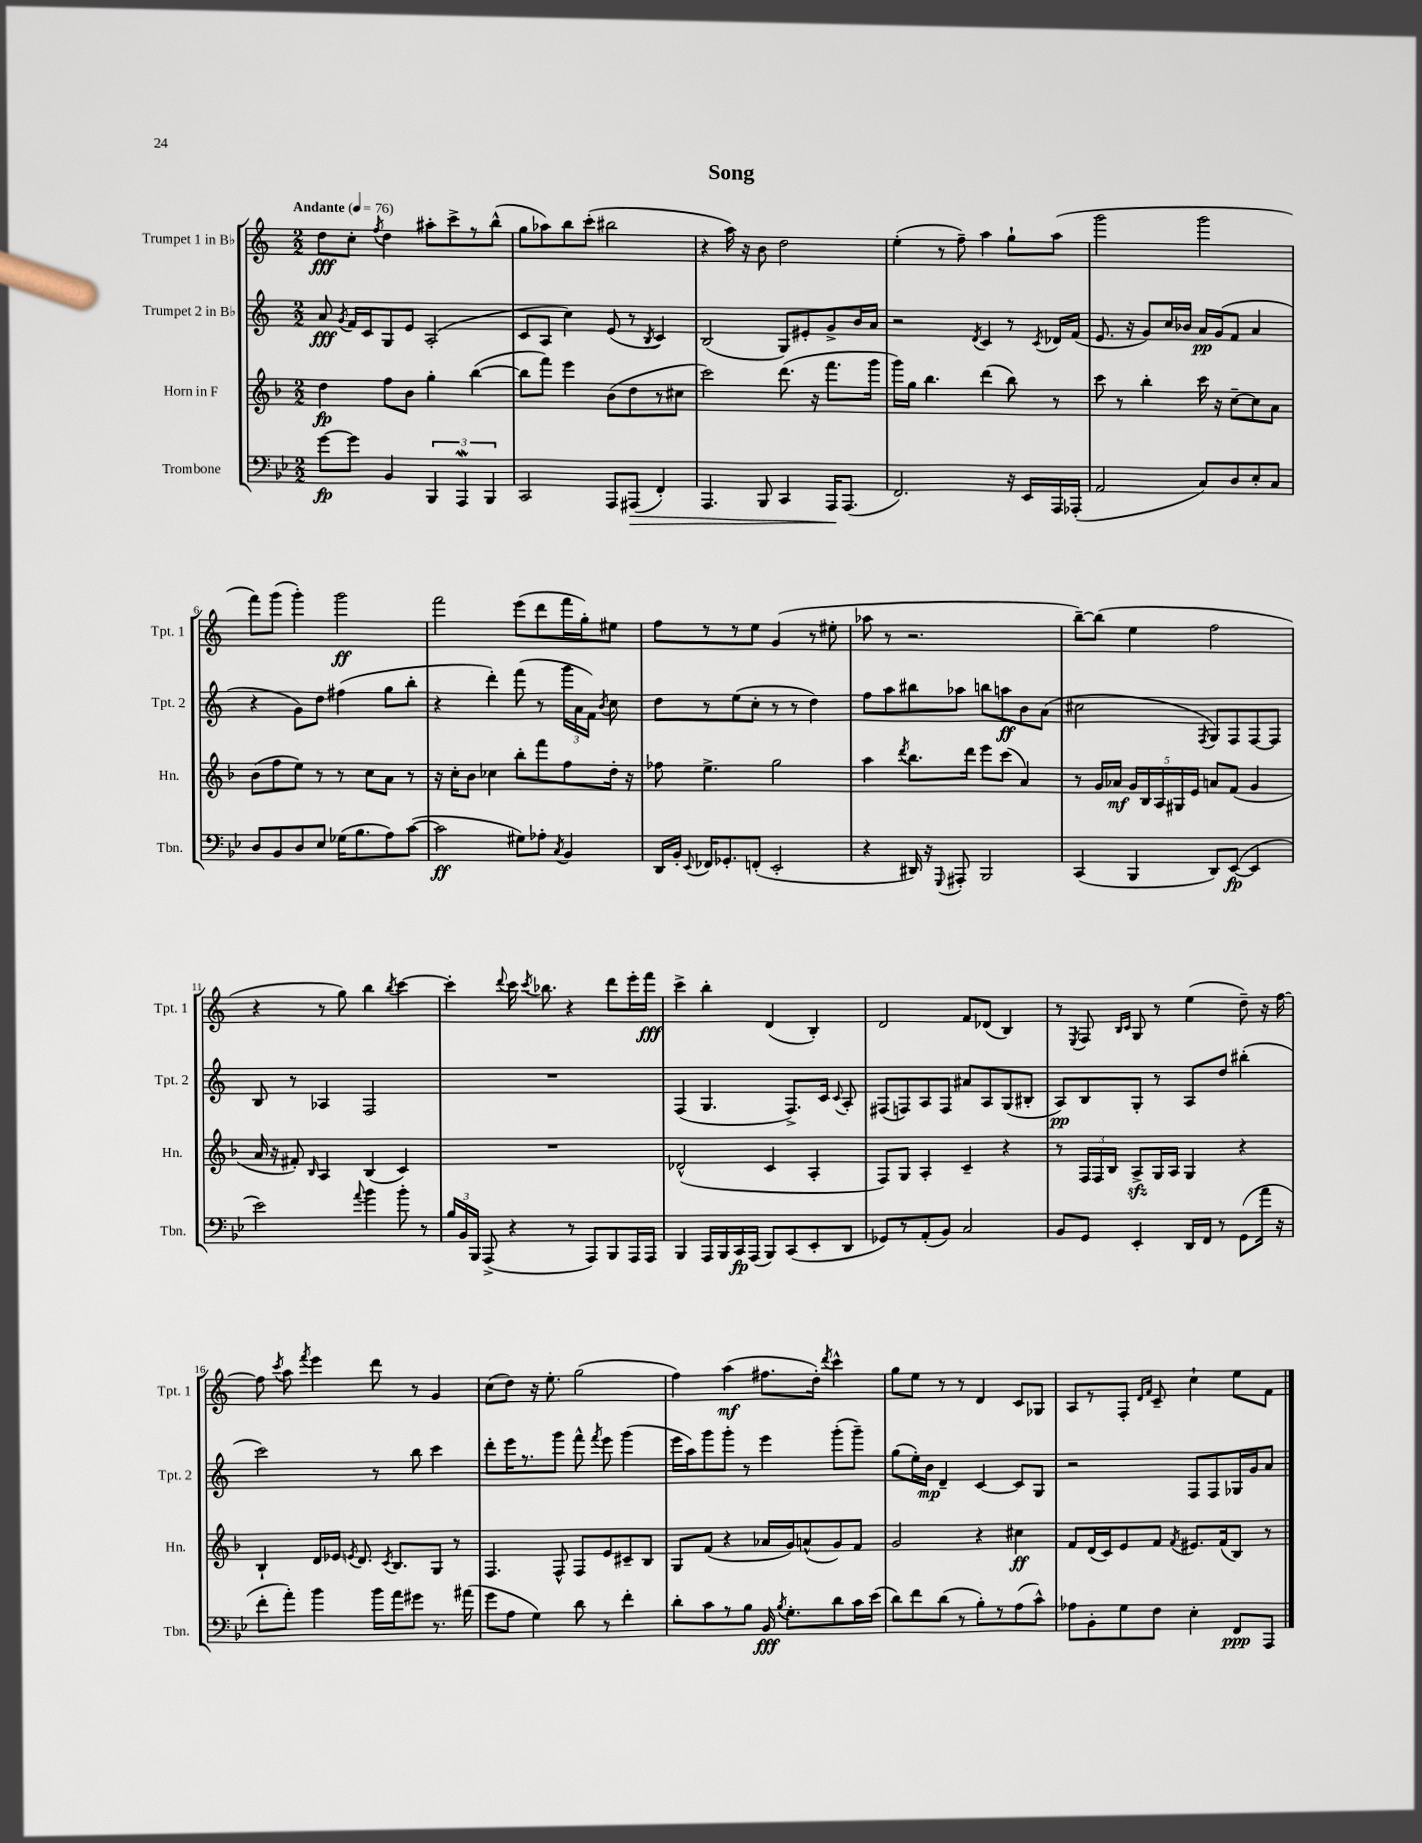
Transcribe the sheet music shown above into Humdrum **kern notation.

**kern	**dynam	**kern	**dynam	**kern	**dynam	**kern	**dynam
*part4	*part4	*part3	*part3	*part2	*part2	*part1	*part1
*staff4	*staff4	*staff3	*staff3	*staff2	*staff2	*staff1	*staff1
*I"Trombone	*	*I"Horn in F	*	*I"Trumpet 2 in B♭	*	*I"Trumpet 1 in B♭	*
*I'Tbn.	*	*I'Hn.	*	*I'Tpt. 2	*	*I'Tpt. 1	*
*clefF4	*	*clefG2	*	*clefG2	*	*clefG2	*
*k[b-e-]	*	*k[b-]	*	*k[]	*	*k[]	*
*M2/2	*	*M2/2	*	*M2/2	*	*M2/2	*
*MM76	*	*MM76	*	*MM76	*	*MM76	*
=1	=1	=1	=1	=1	=1	=1	=1
!	!	!	!	!	!	!LO:TX:a:B:t=Andante	!
[8g\L	fp	4dd\	fp	8a/	fff	8dd\L	fff
.	.	.	.	8qg/	.	.	.
8g\J]	.	.	.	16f/LL	.	8cc'\J	.
.	.	.	.	16c/J	.	.	.
.	.	.	.	.	.	8qff/	.
4BB-/	.	8ff\L	.	8G/	.	4dd\	.
.	.	8b-\J	.	8e/J	.	.	.
6BBB-/	.	4gg'\	.	(2A'/	.	8aa#X'\L	.
.	.	.	.	.	.	8ccc^\	.
6AAAW/	.	.	.	.	.	.	.
.	.	([4bb-\	.	.	.	8r	.
6BBB-/	.	.	.	.	.	.	.
.	.	.	.	.	.	(8bb^^\J	.
=2	=2	=2	=2	=2	=2	=2	=2
2CC/	.	8bb-\L]	.	8c/L	.	8gg\L	.
.	.	8fff\J)	.	8A/J	.	8aa-X\)	.
.	.	4eee\	.	4cc\)	.	8bb\	.
.	.	.	.	.	.	(8ccc'\J	.
8AAA/L	.	(8b-\L	.	(8e/	.	2bb#X\	.
!	!LO:HP:b	!	!	!	!	!	!
(8AAA#X/J	>	8dd\	.	8r	.	.	.
.	.	.	.	8qB/	.	.	.
4FF'/)	.	8r	.	4c/)	.	.	.
.	.	8cc#X\J	.	.	.	.	.
=3	=3	=3	=3	=3	=3	=3	=3
4.AAA/	.	2ccc\)	.	(2B/	.	4r	.
.	.	.	.	.	.	16aa\)	.
.	.	.	.	.	.	16r	.
8BBB-/	.	.	.	.	.	8b\	.
4CC/	.	(8.ddd\	.	8G/L)	.	2dd\	.
.	.	.	.	8e#X'/	.	.	.
.	.	16r	.	.	.	.	.
16AAA/KL	.	8.fff\L	.	8g^/	.	.	.
(8.AAA/J	]	.	.	.	.	.	.
.	.	.	.	16b/L	.	.	.
.	.	16ggg\Jk	.	16a/JJ	.	.	.
=4	=4	=4	=4	=4	=4	=4	=4
2.FF/)	.	16ggg\LL)	.	2r	.	(4ee'\	.
.	.	16gg\JJ	.	.	.	.	.
.	.	4.bb-\	.	.	.	.	.
.	.	.	.	.	.	8r	.
.	.	.	.	.	.	8ff~\)	.
.	.	.	.	8qd/	.	.	.
.	.	(4ddd\	.	4c/	.	4aa\	.
16r	.	8bb-\)	.	8r	.	8gg`\L	.
16EE-/LL	.	.	.	.	.	.	.
.	.	.	.	8qc/	.	.	.
16AAA/	.	8r	.	16d-X/LL	.	(8aa\J	.
(16AAA-X'/JJ	.	.	.	(16f/JJ	.	.	.
=5	=5	=5	=5	=5	=5	=5	=5
2AA/	.	8ccc\	.	8.e/	.	2ggg\	.
.	.	8r	.	.	.	.	.
.	.	.	.	16r	.	.	.
.	.	4bb-'\	.	8g/L)	.	.	.
.	.	.	.	16cc/L	.	.	.
.	.	.	.	16b-X/JJ	.	.	.
8C/L)	.	16ccc\	.	16a/LL	pp	2ggg\	.
.	.	16r	.	(16g/J	.	.	.
8D/	.	[8cc~\L	.	8f/J	.	.	.
8E-'/	.	8cc\]	.	4a/	.	.	.
8C/J	.	8a\J	.	.	.	.	.
!!LO:LB:g=z
=6	=6	=6	=6	=6	=6	=6	=6
8D/L	.	(8b-\L	.	4r	.	8fff\L)	.
8BB-/	.	8ff\	.	.	.	(8ggg\J	.
8D/	.	8ee\J)	.	8g\L)	.	4ggg'\)	.
8E-/J	.	8r	.	8dd\J	.	.	.
(16G-X\KL	.	8r	.	(4ff#X\	.	2ggg\	ff
8.B-\	.	.	.	.	.	.	.
.	.	8cc\L	.	.	.	.	.
8A\)	.	8a\J	.	8gg\L	.	.	.
([8c\J	.	8r	.	8bb'\J	.	.	.
=7	=7	=7	=7	=7	=7	=7	=7
2c\]	ff	16r	.	4r	.	2fff\	.
.	.	16cc'\KL	.	.	.	.	.
.	.	8b-\J	.	.	.	.	.
.	.	4cc-X\	.	4ddd'\)	.	.	.
8G#X\L)	.	8bb-'\L	.	(8fff\	.	(8eee\L	.
8A-X'\J	.	8fff\	.	8r	.	8ddd\	.
8qC/	.	.	.	.	.	.	.
4BB-/	.	8ff\	.	24ggg\LL	.	16fff\L	.
.	.	.	.	24a\	.	.	.
.	.	.	.	.	.	16gg'\J)	.
.	.	.	.	24f\JJ)	.	.	.
.	.	.	.	8qb/	.	.	.
.	.	16dd'\Jk	.	8cc\	.	8ee#X\J	.
.	.	16r	.	.	.	.	.
=8	=8	=8	=8	=8	=8	=8	=8
16DD/LL	.	8ff-X\	.	8dd\L	.	8ff\L	.
16BB-'/JJ	.	.	.	.	.	.	.
8qqEE-/	.	.	.	.	.	.	.
16FF-X/KL	.	4.ee^\	.	8r	.	8r	.
8.GG-X'/	.	.	.	.	.	.	.
.	.	.	.	(8ee\	.	8r	.
(8FFn'/J	.	.	.	8cc'\J	.	8ee\J	.
2EE-'/	.	2gg\	.	8r	.	(4g/	.
.	.	.	.	8r	.	.	.
.	.	.	.	4dd\)	.	8r	.
.	.	.	.	.	.	8ee#X'\	.
=9	=9	=9	=9	=9	=9	=9	=9
4r	.	4aa\	.	8ff\L	.	8aa-X\	.
.	.	.	.	8aa\	.	8r	.
.	.	8qddd/	.	.	.	.	.
16DD#X/)	.	8.bb-\L	.	8bb#X\	.	2.r	.
16r	.	.	.	.	.	.	.
8qqGGG/	.	.	.	.	.	.	.
8AAA#X'/	.	.	.	8aa-X\J	.	.	.
.	.	16ddd\Jk	.	.	.	.	.
2BBB-/	.	8eee\L	.	8bbn\L	.	.	.
.	.	(8ccc\J	.	8aan\	ff	.	.
.	.	4a/)	.	8b\	.	.	.
.	.	.	.	(8a\J	.	.	.
=10	=10	=10	=10	=10	=10	=10	=10
(4CC/	.	8r	.	2cc#X\	.	[8bb~\L)	.
.	.	16g/LL	.	.	.	(8bb\J]	.
.	.	16a-X/JJ	mf	.	.	.	.
4BBB-/	.	20g/LL	.	.	.	4ee\	.
.	.	20B-/	.	.	.	.	.
.	.	20A/	.	.	.	.	.
.	.	20G#X/	.	.	.	.	.
.	.	20e/JJ	.	.	.	.	.
.	.	.	.	8qF/	.	.	.
8DD/L)	.	8an/L	.	8G/L)	.	2ff\	.
([8EE-/J	fp	(8f/J	.	8F/	.	.	.
4EE-/]	.	4g/	.	[8F/	.	.	.
.	.	.	.	8F/J]	.	.	.
!!LO:LB:g=z
=11	=11	=11	=11	=11	=11	=11	=11
2e-\)	.	16a/	.	8B/	.	4r	.
.	.	16r	.	.	.	.	.
.	.	8f#X'/)	.	8r	.	.	.
.	.	16qqB-/	.	.	.	.	.
.	.	4A/	.	4A-X/	.	8r	.
.	.	.	.	.	.	8gg\)	.
8qqa/	.	.	.	.	.	.	.
4b-\	.	(4B-/	.	2F/	.	4bb\	.
.	.	.	.	.	.	8qbb/	.
8b-'\	.	4c/)	.	.	.	[4ccc\	.
8r	.	.	.	.	.	.	.
=12	=12	=12	=12	=12	=12	=12	=12
24B-/LL	.	1r	.	1r	.	4ccc'\]	.
24BB-/	.	.	.	.	.	.	.
24BBB-/JJ	.	.	.	.	.	.	.
(8AAA^/	.	.	.	.	.	.	.
.	.	.	.	.	.	8qqddd/	.
4r	.	.	.	.	.	16ccc\	.
.	.	.	.	.	.	8qccc/	.
.	.	.	.	.	.	8.bb-X\	.
8r	.	.	.	.	.	4r	.
8AAA/L)	.	.	.	.	.	.	.
8BBB-/	.	.	.	.	.	8ddd\L	.
16AAA/L	.	.	.	.	.	16eee'\L	.
16AAA/JJ	.	.	.	.	.	16fff\JJ	fff
=13	=13	=13	=13	=13	=13	=13	=13
4BBB-/	.	(2d-X^^/	.	(4F/	.	4ccc^\	.
16AAA/LL	.	.	.	4.G/	.	4bb'\	.
16BBB-/	.	.	.	.	.	.	.
16CC/	fp	.	.	.	.	.	.
(16AAA/JJ	.	.	.	.	.	.	.
8BBB-/L)	.	4c/	.	.	.	(4d/	.
(8CC/	.	.	.	8.F^/L)	.	.	.
8EE-'/	.	4A'/	.	.	.	4B'/)	.
.	.	.	.	16c/Jk	.	.	.
.	.	.	.	8qqc/	.	.	.
8DD/J	.	.	.	8A'/	.	.	.
=14	=14	=14	=14	=14	=14	=14	=14
8GG-X/L)	.	8F/L)	.	(8F#X/L	.	2d/	.
8r	.	8G/J	.	8Fn/)	.	.	.
(8AA'/	.	4A'/	.	8A/	.	.	.
8BB-/J)	.	.	.	8F/J	.	.	.
2C/	.	4c~/	.	8a#X/L	.	8f/L	.
.	.	.	.	8A/	.	(8d-X/J	.
.	.	4r	.	(8G/	.	4B/)	.
.	.	.	.	8B#X'/J	.	.	.
=15	=15	=15	=15	=15	=15	=15	=15
8BB-/L	.	8r	.	8A/L)	pp	8r	.
.	.	.	.	.	.	8qE/	.
8GG/J	.	24F/LL	.	8B/	.	8F/	.
.	.	24F/	.	.	.	.	.
.	.	24B-/JJ	.	.	.	.	.
.	.	.	.	.	.	16qqB/LL	.
.	.	.	.	.	.	16qqc/JJ	.
4EE-'/	.	8Azz^/L	.	8G'/J	.	8G/	.
.	.	16G/L	.	8r	.	8r	.
.	.	16A/JJ	.	.	.	.	.
16DD/LL	.	4G/	.	8A/L	.	(4ee\	.
16FF/JJ	.	.	.	.	.	.	.
8r	.	.	.	8dd/J	.	.	.
(8GG\L	.	4r	.	(4bb#X'\	.	8dd~\)	.
16a\Jk	.	.	.	.	.	16r	.
16r	.	.	.	.	.	[16ff\	.
!!LO:LB:g=z
=16	=16	=16	=16	=16	=16	=16	=16
8f'\L	.	4B-`/	.	2ccc\)	.	8ff\]	.
.	.	.	.	.	.	8qccc/	.
8a'\J)	.	.	.	.	.	8aa\	.
.	.	.	.	.	.	8qfff/	.
4b-\	.	16d/LL	.	.	.	4eee\	.
.	.	16e-X/JJ	.	.	.	.	.
.	.	8qen/	.	.	.	.	.
.	.	8.d/	.	.	.	.	.
16b-\LL	.	.	.	8r	.	8ddd\	.
.	.	8qc/	.	.	.	.	.
16a\J	.	8.B-/L	.	.	.	.	.
8g#X\J	.	.	.	8bb\	.	8r	.
8.r	.	8G/J	.	4ccc\	.	4g/	.
.	.	8r	.	.	.	.	.
(16a#X\	.	.	.	.	.	.	.
=17	=17	=17	=17	=17	=17	=17	=17
8g\L	.	4.F/	.	8ddd'\L	.	(8cc\L	.
8A\J	.	.	.	16eee\K	.	8dd\J)	.
.	.	.	.	8.r	.	.	.
4G\)	.	.	.	.	.	16r	.
.	.	.	.	.	.	8.ee'\	.
.	.	8F^^/	.	8ggg\J	.	.	.
8d\	.	8F/L	.	8fff^^\	.	(2gg\	.
.	.	.	.	8qfff/	.	.	.
8r	.	8e/	.	8eee\	.	.	.
4f'\	.	8c#X~/	.	(4ggg\	.	.	.
.	.	8B-/J	.	.	.	.	.
=18	=18	=18	=18	=18	=18	=18	=18
8d'\L	.	8G/L	.	16eee\LL	.	4ff\)	.
.	.	.	.	16aa\J)	.	.	.
8c\	.	(8f/J	.	8ggg\	.	.	.
8r	.	4r	.	8ggg'\J	.	(4aa\	mf
8B-\J	.	.	.	8r	.	.	.
16BB-/	fff	16a-X/LL	.	4eee\	.	8.ff#X\L	.
8qB-/	.	.	.	.	.	.	.
8.G'\L	.	16g/J)	.	.	.	.	.
.	.	(8an^^/	.	.	.	.	.
.	.	.	.	.	.	16dd'\Jk)	.
.	.	.	.	.	.	8qddd/	.
8d\	.	8g/)	.	(8ggg'\L	.	4ccc^^\	.
16c\L	.	8f/J	.	8ggg~\J)	.	.	.
(16e-\JJ	.	.	.	.	.	.	.
=19	=19	=19	=19	=19	=19	=19	=19
8d\L)	.	2g/	.	(8gg\L	.	8gg\L	.
8f\	.	.	.	16ee'\L)	.	8ee\J	.
.	.	.	.	16b\JJ	mp	.	.
(8d\J	.	.	.	4d~/	.	8r	.
8r	.	.	.	.	.	8r	.
8B-'\L)	.	4r	.	[4c/	.	4d/	.
8r	.	.	.	.	.	.	.
(8A\	.	4cc#X\	ff	8c/L]	.	8c/L	.
8c^^\J)	.	.	.	8G/J	.	8G-X/J	.
=20	=20	=20	=20	=20	=20	=20	=20
8A-X\L	.	8f/L	.	2r	.	8A/L	.
8BB-'\	.	(16d/L	.	.	.	8r	.
.	.	16c/J)	.	.	.	.	.
8G\	.	8e/	.	.	.	8F'/J	.
.	.	.	.	.	.	16qqd/LL	.
.	.	.	.	.	.	16qqf/JJ	.
8F\J	.	8f/J	.	.	.	8c~/	.
.	.	8qf/	.	.	.	.	.
4E-'\	.	8.e#X/L	.	8F/L	.	4cc`\	.
.	.	.	.	8F/	.	.	.
.	.	(16f/k	.	.	.	.	.
8FF/L	ppp	8B-/J)	.	16G-X/L	.	8ee\L	.
.	.	.	.	16g/J	.	.	.
8AAA/J	.	8r	.	8a/J	.	8f\J	.
==	==	==	==	==	==	==	==
*-	*-	*-	*-	*-	*-	*-	*-
